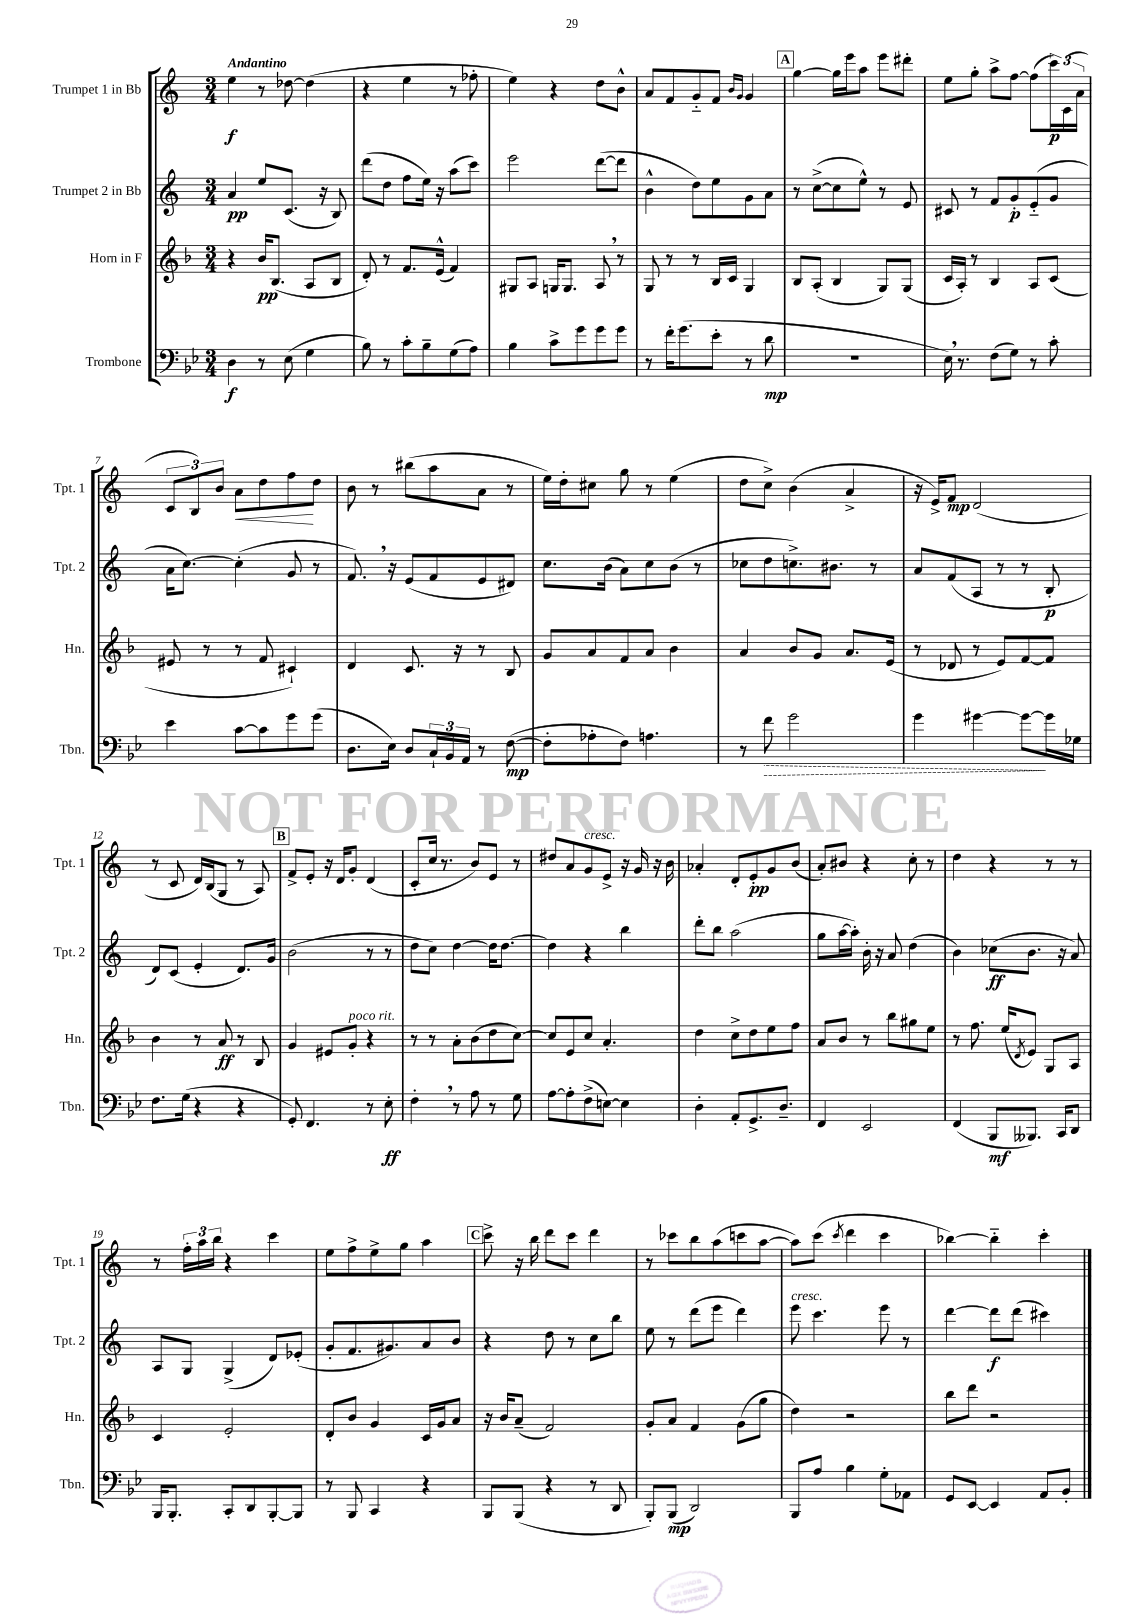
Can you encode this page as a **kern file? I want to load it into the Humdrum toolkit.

**kern	**kern	**kern	**kern
*staff4	*staff3	*staff2	*staff1
*clefF4	*clefG2	*clefG2	*clefG2
*k[b-e-]	*k[b-]	*k[]	*k[]
*M3/4	*M3/4	*M3/4	*M3/4
4D\	4r	4a/	4ee\
8r	16b-/LK	8ee/L	8r
.	(8.B-/J	.	.
(8E-\	.	(8.c/J	[8dd-\
4G\	8A/L	.	(4dd-\]
.	.	16r	.
.	8B-/J	8B/)	.
=	=	=	=
8B-\)	8d'/)	(8ddd\L	4r
8r	8r	8dd\J	.
8c'\L	8.f/L	8ff\L	4ee\
8B-~\	.	16ee\Jk)	.
.	(16e^^/Jk	16r	.
(8G\	4f/)	(8aa\L	8r
8A\J)	.	8ccc\J)	8ff-'\
=	=	=	=
4B-\	8G#/L	2eee\	4ee\)
.	8A/J	.	.
8c^\L	16G/LK	.	4r
.	8.G/J	.	.
8g\	.	.	.
8g\	8A/	([8ddd\L	8dd\L
8g\J	8r	8ddd\]J	8b^^\J
=	=	=	=
8r	8G/	4b^^\	8a/L
16f'\LK	8r	.	8f/
(8.g\	.	.	.
.	8r	8dd\L)	8g'~/
8e-'\J	16B-/LL	8ee\	8f/J
.	16c/JJ	.	.
.	.	.	16qqb/LL
.	.	.	16qqg/JJ
8r	4G/	8g\	4g/
8d\	.	8a\J	.
=	=	=	=
2.r	8B-/L	8r	[4gg\
.	(8A'/J	([8cc^\L	.
.	4B-/	8cc\]	16gg\]LL
.	.	.	16eee\J
.	.	8ee^^\J)	8aa\J
.	8G/L)	8r	8eee\L
.	(8G/J	8e/	8ddd#'\J
=	=	=	=
16E-\)	16c/LL	8c#/	8ee\L
8.r	16A'/JJ)	.	.
.	8r	8r	8gg'\J
(8F\L	4B-/	8f/L	8aa^\L
8G\J)	.	8g'/	[8ff\J
8r	8A/L	(8e'~/	(8ff\]L
8c'\	(8c/J	8g/J	24ccc\L)
.	.	.	(24c\
.	.	.	24a\JJ
=	=	=	=
4e-\	8e#/	16a\LK	12c/L
.	.	[8.cc\J)	.
.	.	.	12B/)
.	8r	.	.
.	.	.	12b/J
[8c\L	8r	(4cc'\]	8a\L
8c\]	8f/	.	8dd\
8g\	4c#`/)	8g/	8ff\
(8g\J	.	8r	8dd\J
=	=	=	=
8.D\L	4d/	8.f/)	8b\
.	.	.	8r
16E-\Jk)	.	16r	.
8D/L	8.c/	(8e/L	(8bb#\L
24C`/L	.	8f/	8aa\
24BB-/	.	.	.
.	16r	.	.
24AA/JJ	.	.	.
8r	8r	8e/	8a\J
([8F\	8B-/	8d#/J)	8r
=	=	=	=
8F'\]L	8g/L	8.cc\L	16ee\LL)
.	.	.	16dd'\J
8A-'\	8a/	.	8cc#\J
.	.	(16b\Jk	.
8F\J)	8f/	8a\L)	8gg\
4.A\	8a/J	8cc\	8r
.	4b-\	(8b\J	(4ee\
.	.	8r	.
=	=	=	=
8r	4a/	8cc-\L	8dd\L
8f\	.	8dd\	8cc^\J)
2g\	8b-/L	8.cc^\)	(4b\
.	8g/J	.	.
.	.	8.b#\J	.
.	8.a/L	.	4a^/
.	.	8r	.
.	(16e/Jk	.	.
=	=	=	=
4g\	8r	8a/L	16r
.	.	.	16e^/LK)
.	8d-/	(8f/	8f/J
[4g#\	8r	8A/J	(2d/
.	8e/L)	8r	.
8g#\_L	[8f/	8r	.
16g#\]L	8f/]J	8B'/	.
16G-\JJ	.	.	.
=	=	=	=
8.F\L	4b-\	8d/L)	8r
.	.	(8c/J	8c/
(16G\Jk	.	.	.
4r	8r	4e'/	16d/LL)
.	.	.	(16B/J
.	8a/	.	8G/J
4r	8r	8.d/L)	8r
.	8B-/	.	8A/)
.	.	16g/Jk	.
=	=	=	=
8GG'/)	4g/	(2b\	8f^/L
4.FF/	.	.	8e'/J
.	8e#/L	.	16r
.	.	.	16d/LK
.	8g'/J	.	8g'/J
8r	4r	8r	(4d/
8E-'\	.	8r	.
=	=	=	=
4F'\	8r	8dd\L	8c'/L
.	8r	8cc\J)	16cc/Jk
.	.	.	8.r
8r	8a'\L	[4dd\	.
8A\	(8b-\	.	8b/L)
8r	8dd\	16dd\]LK	8e/J
.	.	[8.dd\J	.
8G\	[8cc\J)	.	8r
=	=	=	=
[8A\L	8cc/]L	4dd\]	8dd#/L
8A'\]	8e/	.	8a/
(8F^\	8cc/J	4r	8g/
[8E\J)	4.a'/	.	8e^/J
4E\]	.	4bb\	16r
.	.	.	16g/
.	.	.	16r
.	.	.	16b\
=	=	=	=
4D'\	4dd\	8ddd'\L	4a-'/
.	.	8bb\J	.
8AA'/L	8cc^\L	(2aa\	8d'/L
8.GG^/	8dd\	.	8e'/
.	8ee\	.	8g/
8.D~/J	.	.	.
.	8ff\J	.	(8b/J
=	=	=	=
4FF/	8a/L	8gg\L	8a'/L)
.	8b-/J	[16aa\L	8b#/J
.	.	16aa'\]JJ)	.
2EE-/	8r	16b'\	4r
.	.	16r	.
.	8bb-\L	8a/	.
.	8gg#\	(4dd\	8cc'\
.	8ee\J	.	8r
=	=	=	=
(4FF/	8r	4b\)	4dd\
.	8.ff\	.	.
8BBB-/L	.	(8cc-\L	4r
.	(16ee/LK	.	.
.	8qd/	.	.
8.BBB--/J)	8e/J)	8.b\J	.
.	8G/L	.	8r
16CC/LK	.	16r	.
8DD/J	8A/J	8a/)	8r
=	=	=	=
16BBB-/LK	4c/	8A/L	8r
8.BBB-'/J	.	.	.
.	.	8G/J	24ff'\LL
.	.	.	24aa\
.	.	.	24bb\JJ
8CC'/L	2e'/	(4G^/	4r
8DD/	.	.	.
[8BBB-'/	.	8d/L)	4ccc\
8BBB-/]J	.	(8e-'/J	.
=	=	=	=
8r	8d'/L	8g'/L	8ee\L
8BBB-/	8b-/J	8.f/	8ff^\
4CC/	4g/	.	8ee^\
.	.	8.g#/)	.
.	.	.	8gg\J
4r	16c/LL	8a/	4aa\
.	16g/J	.	.
.	8a/J	8b/J	.
=	=	=	=
8BBB-/L	16r	4r	8ccc^\
.	16b-/LK	.	.
(8BBB-/J	(8a~/J	.	16r
.	.	.	16bb\
4r	2f/)	8dd\	8ddd\L
.	.	8r	8ccc\J
8r	.	8cc\L	4ddd\
8DD/	.	8bb\J	.
=	=	=	=
8BBB-'/L)	8g'/L	8ee\	8r
(8BBB-/J	8a/J	8r	8ccc-\L
2DD/)	4f/	(8ddd\L	8bb\
.	.	8eee\J	(8aa\
.	(8g\L	4ddd\)	8ccc\
.	8gg\J	.	[8aa\J
=	=	=	=
8BBB-/L	4dd\)	8eee\	8aa\]L)
8A/J	.	4.ccc\	(8ccc\J
.	.	.	8qccc/
4B-\	2r	.	4ddd\
8G'\L	.	8eee\	4ccc\
8AA-\J	.	8r	.
=	=	=	=
8GG/L	8bb-\L	[4ddd\	[4bb-\)
[8EE-/J	8ddd\J	.	.
4EE-/]	2r	8ddd\]L	4bb-'~\]
.	.	(8ddd\J	.
8AA/L	.	4ccc#\)	4ccc'\
8BB-'/J	.	.	.
==	==	==	==
*-	*-	*-	*-
